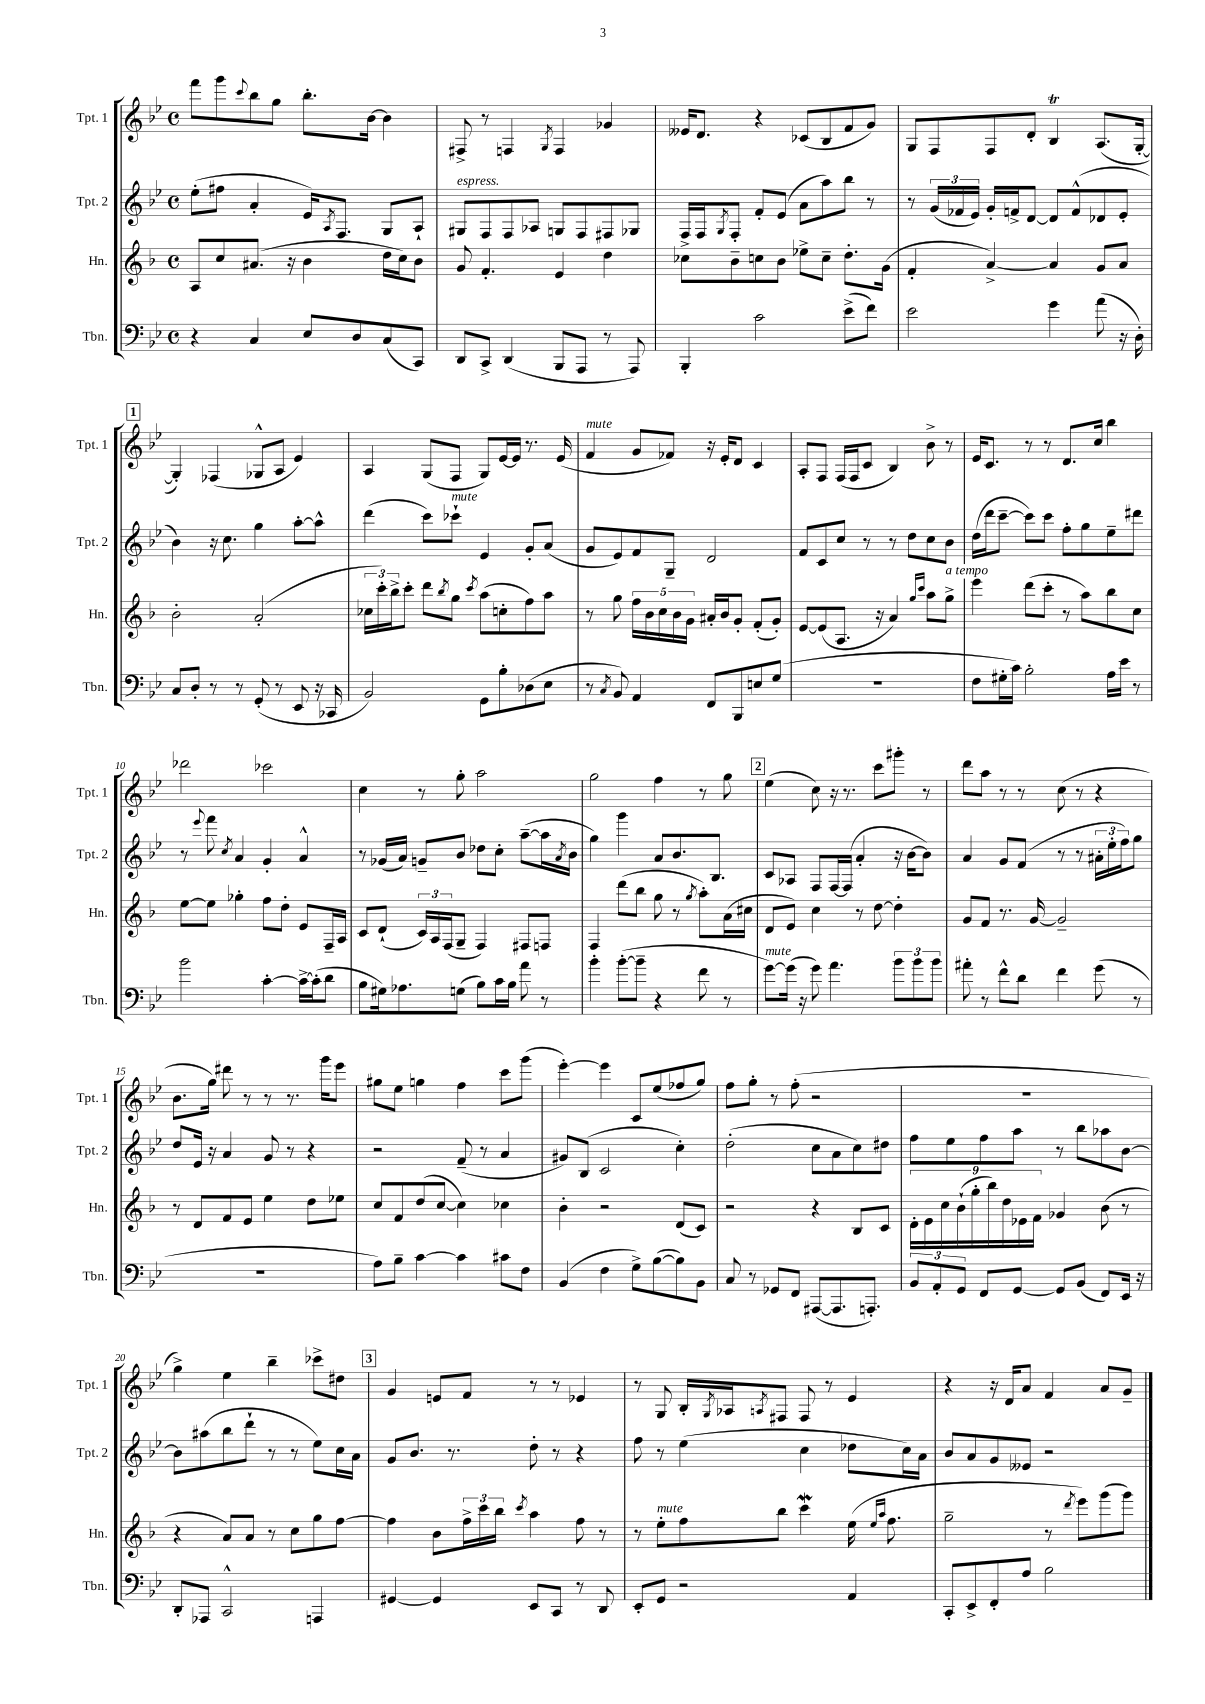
<<
\new StaffGroup <<
\new Staff = "s0" \with { instrumentName = "Tpt. 1" shortInstrumentName = "Tpt. 1" } {
    \clef treble \key bes \major \defaultTimeSignature \time 4/4
    f'''8 g'''8 \appoggiatura { c'''8 } bes''8 g''8 bes''8.-. bes'16~ bes'4 |
    fis8-> r8 f4 \acciaccatura { g8 } f4 ges'4 |
    eeses'16 d'8. r4 ces'8( bes8 f'8 g'8) |
    g8 f8 f8 d'8-. bes4\trill a8.( g16~-. |
    \mark \markup { \box "1" } g4-.) fes4( ges8-^ a8 ees'4) |
    a4 g8( f8 g8) ees'16~ ees'16 r8. ees'16( |
    f'4^\markup { \italic "mute" } g'8 fes'8) r16 ees'16-. d'8 c'4 |
    a8-. f8 f16( f16 c'8 bes4) bes'8-> r8 |
    ees'16 c'8. r8 r8 d'8. c''16 bes''4 |
    des'''2 ces'''2 |
    c''4 r8 g''8-. a''2 |
    g''2 f''4 r8 g''8 |
    \mark \markup { \box "2" } ees''4( c''8) r16 r8. c'''8 gis'''8-. r8 |
    d'''8 a''8 r8 r8 c''8( r8 r4 |
    bes'8. g''16) dis'''8 r8 r8 r8. g'''16 ees'''8 |
    gis''8 ees''8 g''4 f''4 c'''8 g'''8( |
    ees'''4~-.) ees'''4 c'8 ees''8( fes''8 g''8) |
    f''8 g''8-. r8 f''8-.( r2 |
    R1 |
    g''4->) ees''4 bes''4-- ces'''8-> dis''8 |
    \mark \markup { \box "3" } g'4 e'8 f'8 r8 r8 ees'4 |
    r8 g8 bes16-. \acciaccatura { g8 } aes16 \acciaccatura { a8 } fis8 fis8 r8 ees'4 |
    r4 r16 d'16 a'8 f'4 a'8 g'8-- \bar "|." |
}
\new Staff = "s1" \with { instrumentName = "Tpt. 2" shortInstrumentName = "Tpt. 2" } {
    \clef treble \key bes \major \defaultTimeSignature \time 4/4
    ees''8-.( fis''8 a'4-. ees'16) \acciaccatura { a8 } f8. g8 a8-! |
    gis8^\markup { \italic "espress." } f8 f8 aes8 g8 f8 fis8 ges8 |
    f16-> f16 \acciaccatura { g8 } f8-. f'8-. ees'8( a'8 a''8) bes''8 r8 |
    r8 \tuplet 3/2 { g'16( fes'16 ees'16) } g'16-. f'16-> d'8~ d'8 f'8-^( des'8 ees'8-. |
    \mark \markup { \box "1" } bes'4) r16 c''8. g''4 a''8~-. a''8-^ |
    d'''4( c'''8) ces'''8-!^\markup { \italic "mute" } ees'4 g'8-. a'8( |
    g'8 ees'8) f'8 g8-- d'2 |
    f'8 c'8 c''8 r8 r8 d''8 c''8 bes'8 |
    d''16( d'''16 c'''8~-- c'''8) c'''8 f''8-. g''8 ees''8-- dis'''8 |
    r8 \appoggiatura { ees'''8 } f'''8 \acciaccatura { c''8 } a'4 g'4-. a'4-^ |
    r8 ges'16( a'16) g'8-- bes'8 des''8 c''8-. a''8~--( a''16 \acciaccatura { a'8 } bes'16 |
    g''4) g'''4 a'8 bes'8. bes8. |
    \mark \markup { \box "2" } c'8 aes8 f8 f16~ f16( a'4-. r16 bes'16~ bes'8) |
    a'4 g'8 f'8( r8 r8 \tuplet 3/2 { ais'16-. ees''16-. f''16) } g''8 |
    d''8 ees'16 r16 a'4 g'8 r8 r4 |
    r2 f'8--( r8 a'4 |
    gis'8) bes8( c'2 c''4-.) |
    d''2-.( c''8 a'8 c''8) dis''8 |
    f''8 ees''8 f''8 a''8 r8 bes''8 aes''8 bes'8~ |
    bes'8 ais''8( bes''8 d'''8-! r8 r8 ees''8) c''16 a'16 |
    \mark \markup { \box "3" } g'8 bes'8. r8. d''8-. r8 r4 |
    f''8 r8 ees''4( c''4 des''8 c''16) a'16 |
    bes'8 a'8 g'8 eeses'8 r2 \bar "|." |
}
\new Staff = "s2" \with { instrumentName = "Hn." shortInstrumentName = "Hn." } {
    \clef treble \key f \major \defaultTimeSignature \time 4/4
    a8 c''8 ais'8.( r16 bes'4 d''16 c''16) bes'8 |
    g'8 f'4.-. e'4 d''4 |
    ces''8 bes'8-- c''8 bes'8 ees''8-> c''8-- d''8.-. g'16( |
    f'4-. a'4~->) a'4 g'8 a'8 |
    \mark \markup { \box "1" } bes'2-. a'2-.( |
    \tuplet 3/2 { ces''16 c'''16-.) bes''16-> } c'''8-. d'''8 \acciaccatura { bes''8 } g''8 \acciaccatura { c'''8 } a''8( c''8-. f''8) a''8 |
    r8 g''8 \tuplet 5/4 { f''16 bes'16 c''16 bes'16 g'16 } ais'16-. bes'16 g'8-. f'8-.( g'8-.) |
    e'8~ e'8( a8. r16 a'4) \grace { g''16 c'''16 } a''8 g''8->^\markup { \italic "a tempo" } |
    e'''4 d'''8( c'''8-. r8 a''8) bes''8 c''8 |
    e''8~ e''8 ges''4-. f''8 d''8-. e'8 f16-- a16 |
    c'8 d'8-!( \tuplet 3/2 { c'16) a16 f16( } g8-- f4) fis8 f8 |
    f4 d'''8( bes''8 g''8 r8 \acciaccatura { g''8 } a''8-.) a'16( cis''16 |
    \mark \markup { \box "2" } d'8 e'8) c''4 r8 d''8~ d''4-. |
    g'8 f'8 r8. g'16~ g'2-- |
    r8 d'8 f'8 e'8 e''4 d''8 ees''8 |
    c''8 f'8 d''8( c''8~ c''4) ces''4 |
    bes'4-. r2 d'8( c'8) |
    r2 r4 bes8 c'8 |
    \tuplet 9/8 { d'16-. e'16 c''16 bes'16-!( g''16-. bes''16) d''16 ees'16 f'16 } ges'4 bes'8( r8 |
    r4 a'8) a'8 r8 c''8 g''8 f''8~ |
    \mark \markup { \box "3" } f''4 bes'8 \tuplet 3/2 { f''16-> c'''16 bes''16 } \acciaccatura { c'''8 } a''4 f''8 r8 |
    r8 e''8-.^\markup { \italic "mute" } f''8 bes''8 c'''4\mordent e''16( \grace { e''16 a''16 } f''8. |
    g''2-- r8 \acciaccatura { d'''8 } e'''8) g'''8( g'''8) \bar "|." |
}
\new Staff = "s3" \with { instrumentName = "Tbn." shortInstrumentName = "Tbn." } {
    \clef bass \key bes \major \defaultTimeSignature \time 4/4
    r4 c4 ees8 d8 c8( c,8) |
    d,8 c,8-> d,4( bes,,8 a,,8 r8 a,,8) |
    bes,,4-. c'2 ees'8->( f'8) |
    ees'2 g'4 a'8( r16 d16-.) |
    \mark \markup { \box "1" } c8 d8-. r8 r8 g,8-.( r8 ees,8 r16 ces,16 |
    bes,2) g,8 bes8-. des8( ees8 |
    r8 \acciaccatura { c8 } bes,8) a,4 f,8 bes,,8 e8 g8( |
    R1 |
    f8 gis16-. c'16) bes2-. a16 ees'16 r8 |
    bes'2 c'4~-. c'16~-> c'16-.( d'8 |
    bes8 gis16) aes8. g8( bes8) c'16 bes16 a'8 r8 |
    bes'4-. bes'8~-.( bes'8-- r4 f'8 r8 |
    \mark \markup { \box "2" } g'8~^\markup { \italic "mute" }) g'16( r16 g'8) a'4. \tuplet 3/2 { bes'8 bes'8 bes'8 } |
    ais'8-. r8 f'8-^ d'8 f'4 g'8( r8 |
    R1 |
    a8) bes8-- c'4~ c'4 cis'8 f8 |
    bes,4( f4 g8->) bes8~( bes8) bes,8 |
    c8 r8 ges,8 f,8 ais,,8~( ais,,8. a,,8.-.) |
    \tuplet 3/2 { bes,8 a,8-. g,8 } f,8 g,8~ g,8 bes,8( f,8) ees,16 r16 |
    d,8-. aes,,8 c,2-^ a,,4 |
    \mark \markup { \box "3" } gis,4~ gis,4 ees,8 c,8 r8 d,8 |
    ees,8-. g,8 r2 a,4 |
    c,8-. ees,8-> f,8-. a8 bes2 \bar "|." |
}
>>
>>
